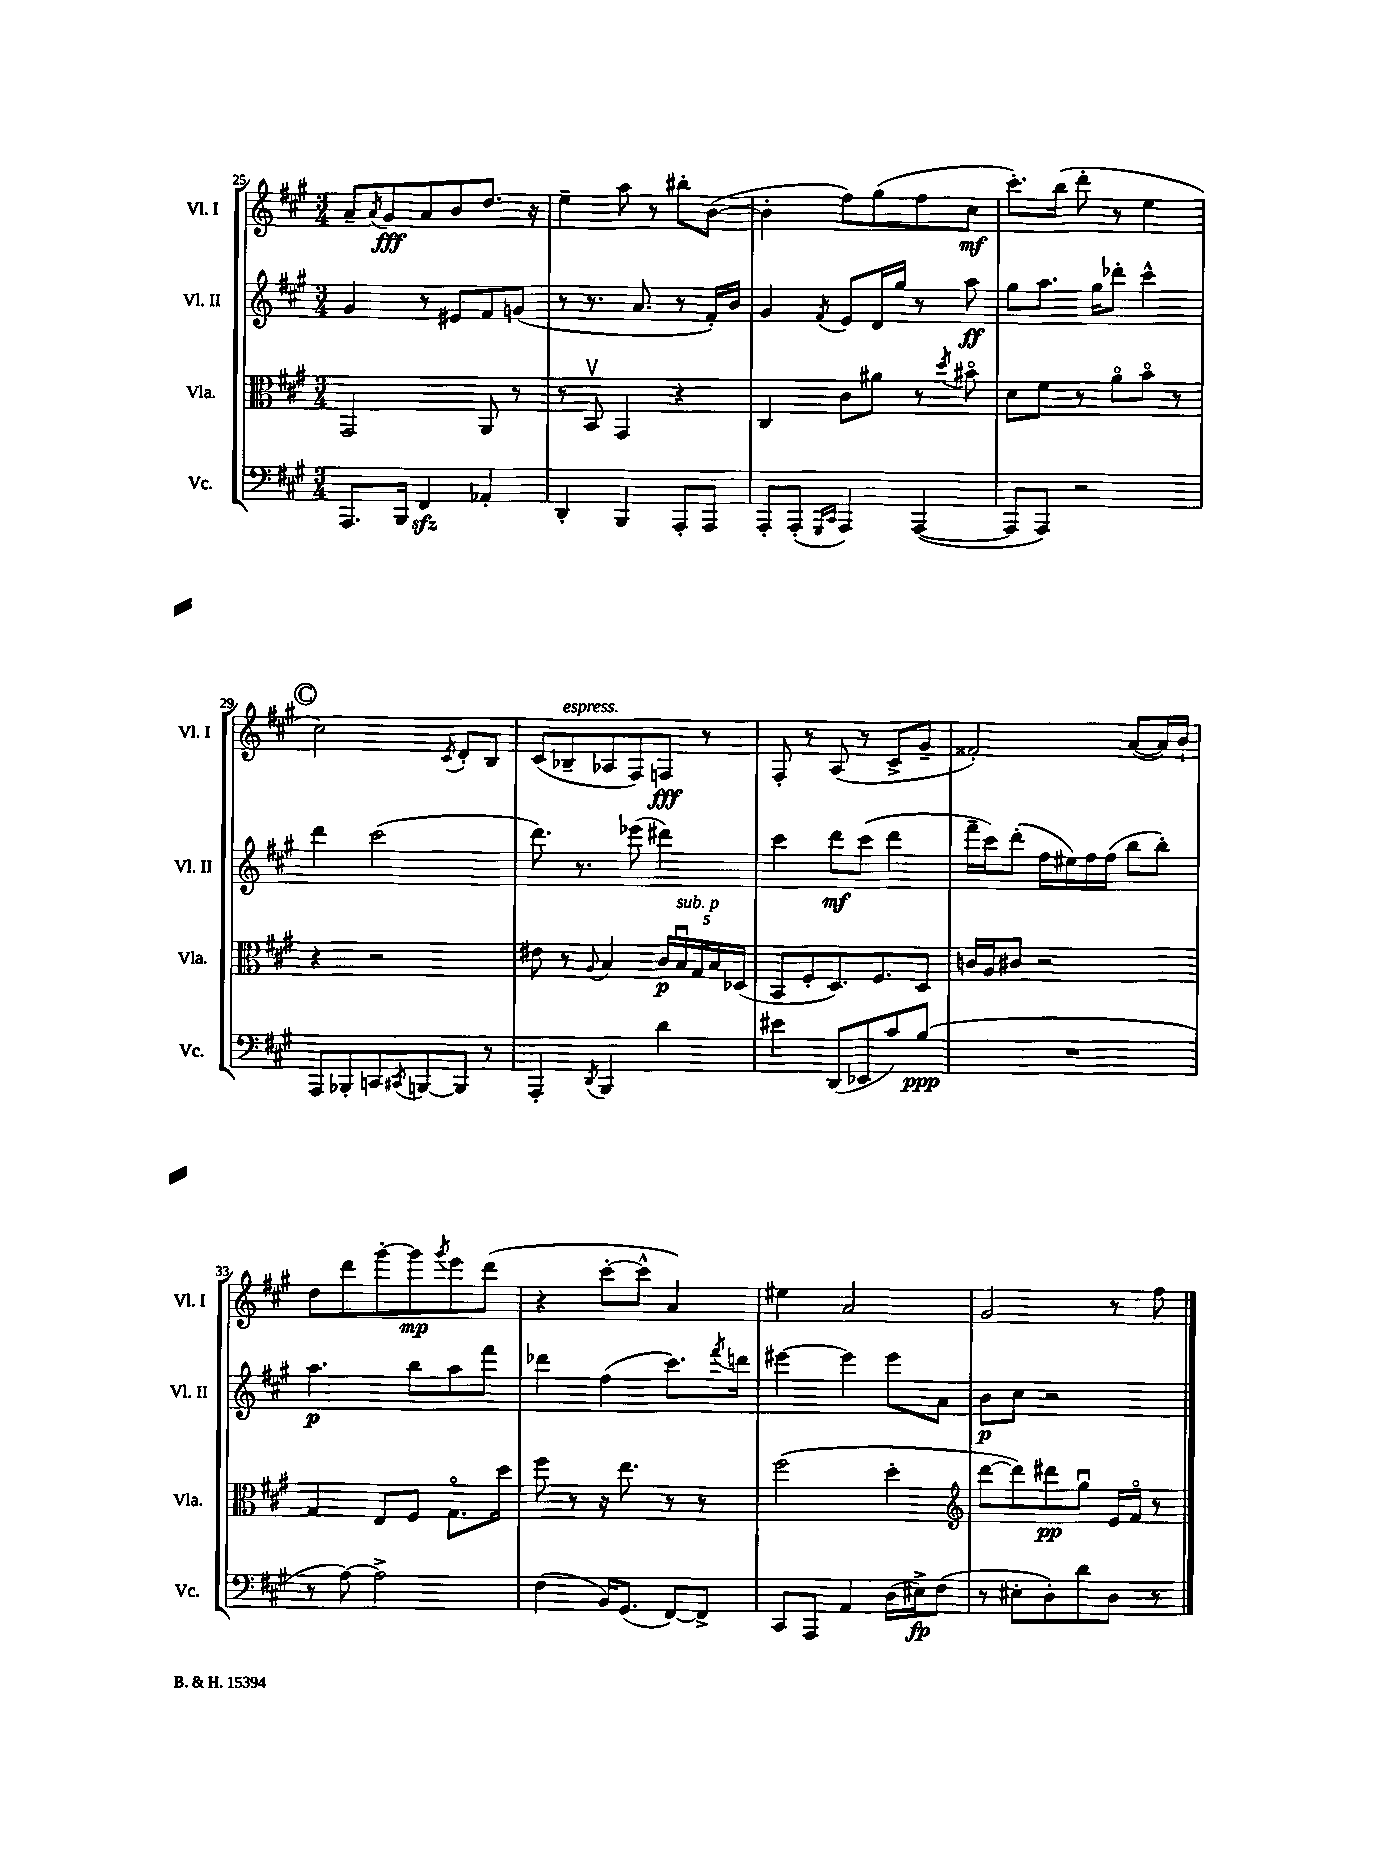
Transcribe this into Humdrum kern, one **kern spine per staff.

**kern	**dynam	**kern	**dynam	**kern	**dynam	**kern	**dynam
*part4	*part4	*part3	*part3	*part2	*part2	*part1	*part1
*staff4	*staff4	*staff3	*staff3	*staff2	*staff2	*staff1	*staff1
*I"Vc.	*	*I"Vla.	*	*I"Vl. II	*	*I"Vl. I	*
*I'Vc.	*	*I'Vla.	*	*I'Vl. II	*	*I'Vl. I	*
*clefF4	*	*clefC3	*	*clefG2	*	*clefG2	*
*k[f#c#g#]	*	*k[f#c#g#]	*	*k[f#c#g#]	*	*k[f#c#g#]	*
*M3/4	*	*M3/4	*	*M3/4	*	*M3/4	*
=25	=25	=25	=25	=25	=25	=25	=25
8.AAA/L	.	2GG#/	.	4g#/	.	8a~/L	.
.	.	.	.	.	.	8qa/	.
.	.	.	.	.	.	8g#/	fff
16BBB/Jk	.	.	.	.	.	.	.
4FF#zz/	.	.	.	8r	.	8a/	.
.	.	.	.	8e#X/L	.	8b/	.
4AA-X'/	.	8AA/	.	8f#/	.	8.dd/J	.
.	.	8r	.	(8gn/J	.	.	.
.	.	.	.	.	.	16r	.
=26	=26	=26	=26	=26	=26	=26	=26
4DD'/	.	8r	.	8r	.	4ee~\	.
.	.	8BBv/	.	8.r	.	.	.
4BBB/	.	4GG#/	.	.	.	8aa\	.
.	.	.	.	8.a/	.	.	.
.	.	.	.	.	.	8r	.
8AAA'/L	.	4r	.	8r	.	8bb#X'\L	.
8AAA/J	.	.	.	16f#'/LL)	.	([8b\J	.
.	.	.	.	16b/JJ	.	.	.
=27	=27	=27	=27	=27	=27	=27	=27
8AAA'/L	.	4C#/	.	4g#/	.	4b'\]	.
(8AAA'/J	.	.	.	.	.	.	.
16qqGGG#/LL	.	.	.	.	.	.	.
16qqCC#/JJ	.	.	.	8qf#/	.	.	.
4AAA/)	.	8c#\L	.	8e/L	.	8ff#\L)	.
.	.	8a#X\J	.	16d/L	.	(8gg#\	.
.	.	.	.	16gg#/JJ	.	.	.
([4AAA/	.	8r	.	8r	.	8ff#\	.
.	.	8qdd/	.	.	.	.	.
.	.	8b#X\	.	8aa\	ff	8cc#\J	mf
=28	=28	=28	=28	=28	=28	=28	=28
8AAA/L]	.	8d\L	.	8gg#\L	.	8.ccc#'\L)	.
8AAA/J)	.	8f#\J	.	8.aa\J	.	.	.
.	.	.	.	.	.	(16bb\Jk	.
2r	.	8r	.	.	.	8ddd'\	.
.	.	.	.	16gg#\KL	.	.	.
.	.	8a\L	.	8ddd-X'\J	.	8r	.
.	.	8b\J	.	4ccc#^^\	.	4ee\	.
.	.	8r	.	.	.	.	.
!!LO:LB:g=z
!!LO:REH:place=s1:t=C
=29	=29	=29	=29	=29	=29	=29	=29
8AAA/L	.	4r	.	4ddd\	.	2cc#\)	.
8BBB-X'/	.	.	.	.	.	.	.
8CCn/	.	2r	.	(2ccc#\	.	.	.
8qCC#X/	.	.	.	.	.	.	.
[8BBBn/	.	.	.	.	.	.	.
.	.	.	.	.	.	8qc#/	.
8BBB/J]	.	.	.	.	.	8d'/L	.
8r	.	.	.	.	.	8B/J	.
=30	=30	=30	=30	=30	=30	=30	=30
4AAA'/	.	8e#X\	.	8.ddd\)	.	(8c#/L	.
!	!	!	!	!	!	!LO:TX:a:i:t=espress.	!
.	.	8r	.	.	.	8B-X~/	.
.	.	.	.	8.r	.	.	.
8qDD/	.	8qqA/	.	.	.	.	.
4BBB/	.	4B/	.	.	.	8A-X/	.
.	.	.	.	(8eee-X\	.	8F#/)	.
4d\	.	20c#/LL	p	4ddd#X\)	.	8Fn/J	fff
!	!	!LO:TX:a:i:t=sub. p	!	!	!	!	!
.	.	20Bu/	.	.	.	.	.
.	.	20G#/	.	.	.	.	.
.	.	.	.	.	.	8r	.
.	.	20B/	.	.	.	.	.
.	.	(20D-X/JJ	.	.	.	.	.
=31	=31	=31	=31	=31	=31	=31	=31
4e#X\	.	8BB/L	.	4ccc#\	.	8F#'/	.
.	.	8F#'/	.	.	.	8r	.
(8DD/L	.	8.D/)	.	8ddd\L	mf	(8A/	.
8EE-X/	.	.	.	(8ccc#\J	.	8r	.
.	.	8.F#/	.	.	.	.	.
8c#/)	.	.	.	4ddd\	.	8c#^/L	.
(8B/J	ppp	8D/J	.	.	.	8g#~/J	.
=32	=32	=32	=32	=32	=32	=32	=32
2.r	.	16cn/LL	.	16fff#~\LL	.	2f##X'/)	.
.	.	16A/J	.	16ccc#\J)	.	.	.
.	.	8c#X/J	.	(8ddd'\J	.	.	.
.	.	2r	.	16ff#\LL	.	.	.
.	.	.	.	16ee#X\)	.	.	.
.	.	.	.	16ff#\	.	.	.
.	.	.	.	(16ff#\JJ	.	.	.
.	.	.	.	8bb\L	.	([8a/L	.
.	.	.	.	8bb'\J)	.	16a/L])	.
.	.	.	.	.	.	16b`/JJ	.
!!LO:LB:g=z
=33	=33	=33	=33	=33	=33	=33	=33
8r	.	4G#/	.	4.aa\	p	8dd\L	.
[8A\)	.	.	.	.	.	8ddd\	.
2A^\]	.	8E/L	.	.	.	[8ggg#'\	.
.	.	8F#/J	.	8bb\L	.	8ggg#\]	mp
.	.	.	.	.	.	8qggg#/	.
.	.	8.G#\L	.	8aa\	.	8eee\	.
.	.	.	.	8fff#\J	.	(8ddd\J	.
.	.	16dd\Jk	.	.	.	.	.
=34	=34	=34	=34	=34	=34	=34	=34
(4F#\	.	8ff#\	.	4ddd-X\	.	4r	.
.	.	8r	.	.	.	.	.
16BB/KL)	.	16r	.	(4ff#\	.	[8ccc#'\L	.
(8.GG#/J	.	8.ee\	.	.	.	.	.
.	.	.	.	.	.	8ccc#^^\J]	.
[8FF#/L)	.	8r	.	8.ccc#\L)	.	4a/)	.
8FF#^/J]	.	8r	.	.	.	.	.
.	.	.	.	8qfff#/	.	.	.
.	.	.	.	16dddn\Jk	.	.	.
=35	=35	=35	=35	=35	=35	=35	=35
8CC#/L	.	(2ff#\	.	[4eee#X\	.	4ee#X\	.
8AAA/J	.	.	.	.	.	.	.
4AA/	.	.	.	4eee#\]	.	2a/	.
(16D\LL	.	4dd'\	.	8eee#\L	.	.	.
16E#X^\J)	fp	.	.	.	.	.	.
(8F#\J	.	.	.	8a\J	.	.	.
=36	=36	=36	=36	=36	=36	=36	=36
*	*	*clefG2	*	*	*	*	*
8r	.	[8ddd\L	.	8b\L	p	2g#/	.
8E#X'\L	.	8ddd\])	.	8cc#\J	.	.	.
8D'\)	.	8ddd#X\	pp	2r	.	.	.
8d\	.	8gg#u\J	.	.	.	.	.
8D\J	.	16e/LL	.	.	.	8r	.
.	.	16f#/JJ	.	.	.	.	.
8r	.	8r	.	.	.	8ff#\	.
==	==	==	==	==	==	==	==
*-	*-	*-	*-	*-	*-	*-	*-
